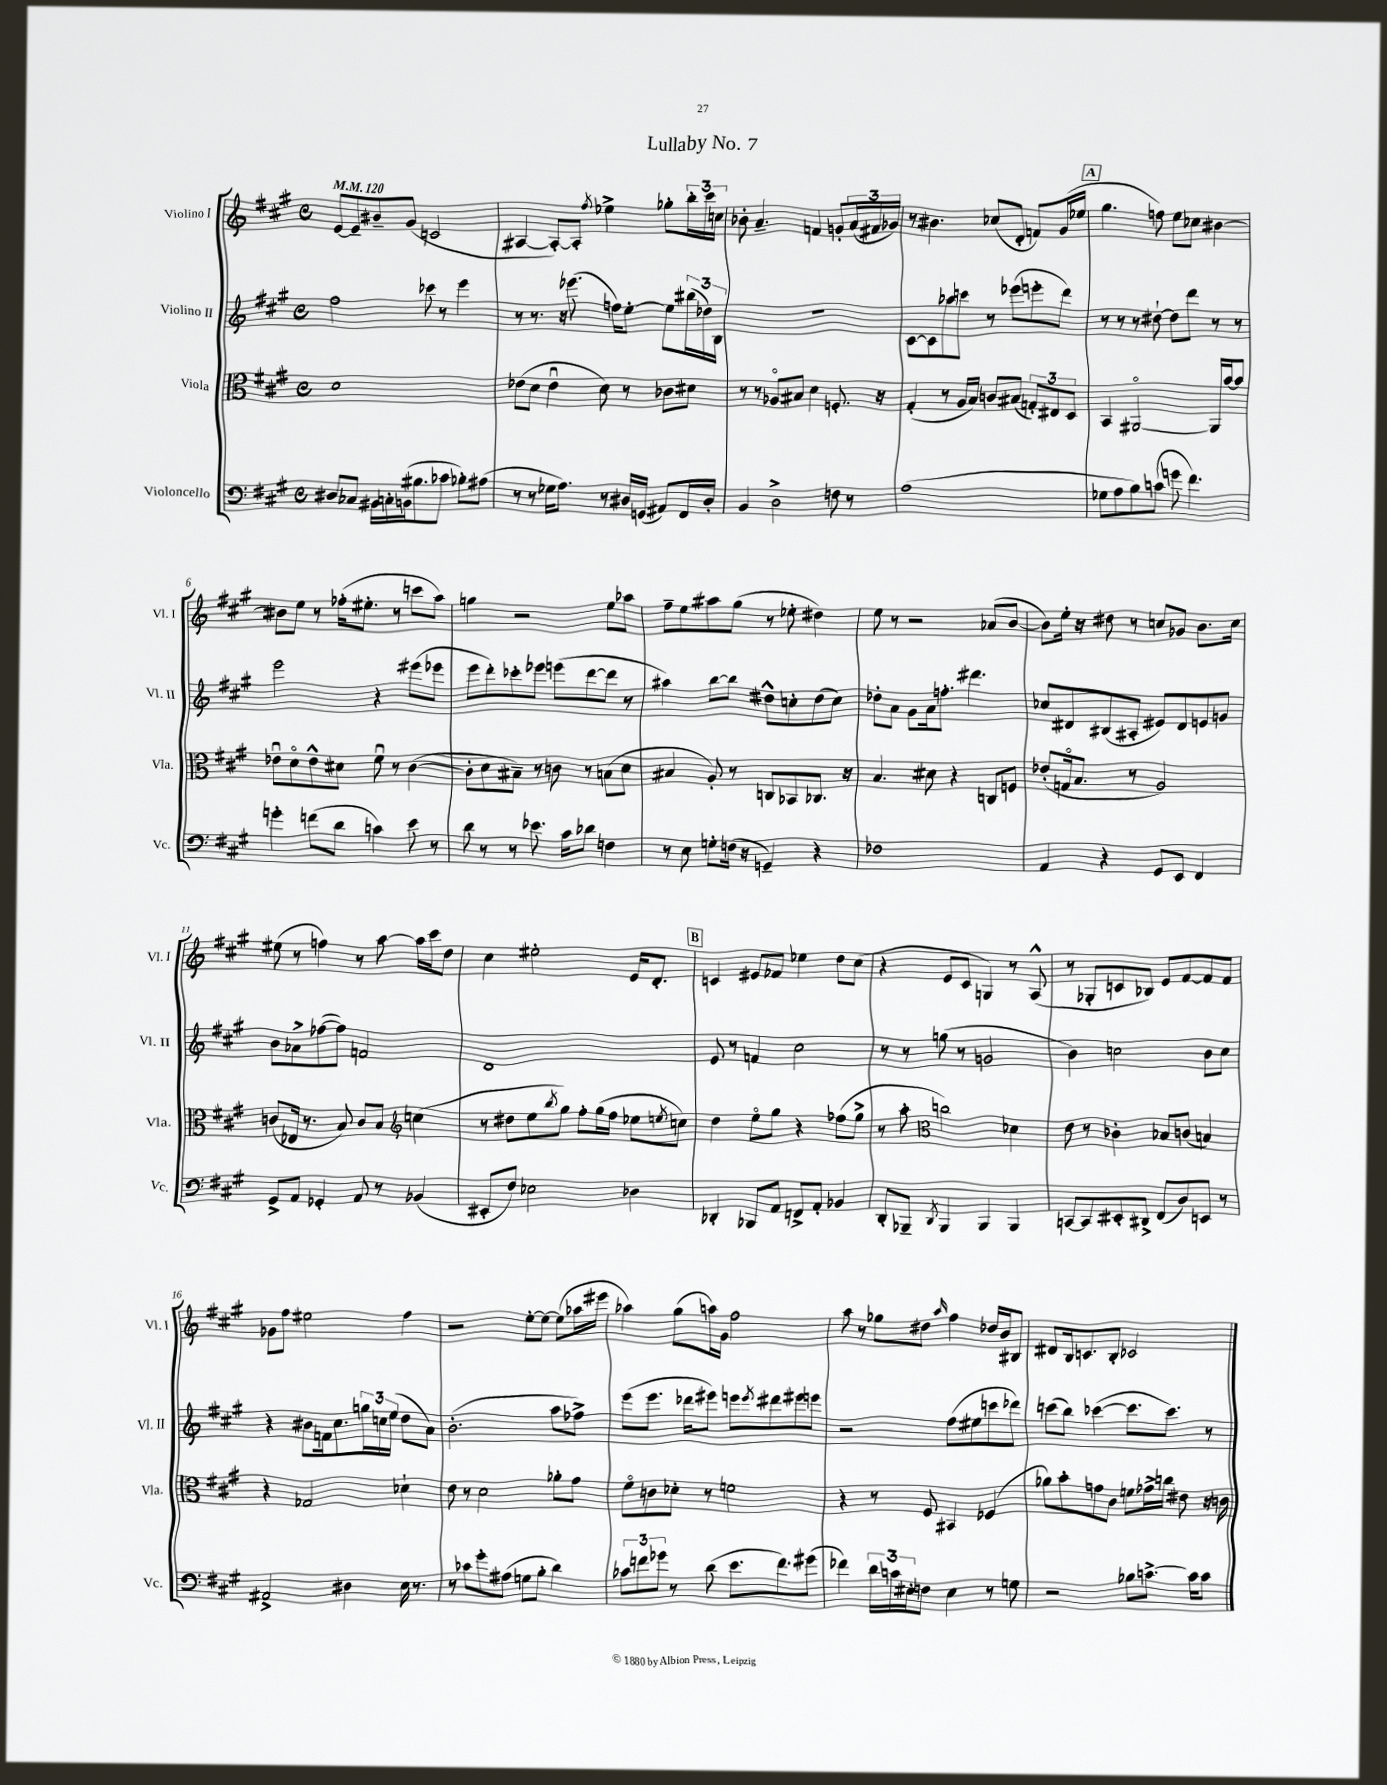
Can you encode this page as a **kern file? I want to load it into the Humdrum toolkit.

**kern	**kern	**kern	**kern
*part4	*part3	*part2	*part1
*staff4	*staff3	*staff2	*staff1
*I"Violoncello	*I"Viola	*I"Violino II	*I"Violino I
*I'Vc.	*I'Vla.	*I'Vl. II	*I'Vl. I
*clefF4	*clefC3	*clefG2	*clefG2
*k[f#c#g#]	*k[f#c#g#]	*k[f#c#g#]	*k[f#c#g#]
*M4/4	*M4/4	*M4/4	*M4/4
*met(c)	*met(c)	*met(c)	*met(c)
*MM120	*MM120	*MM120	*MM120
=1	=1	=1	=1
8D#X/L	1d	2ff#\	[8e/L
8C-X/J	.	.	8e~/]
16BB#X\LL	.	.	8b#X~/
16Cn'\	.	.	.
(16BBn\J	.	.	(8g#/J
8.B#X\	.	.	.
.	.	8ccc-X\	2cn/
8c-X\J	.	8r	.
8B-X'\L)	.	4eee\	.
(8A#X\J	.	.	.
=2	=2	=2	=2
8r	(8e-X\L	8r	[4A#X/
8r	8d\J	8.r	.
16G-X\KL	4e-u\	.	8A#'/L_)
8.A\J)	.	16r	.
.	.	(8.eee-X\	8A#'/J]
.	.	.	8qff#/
8r	8d\)	.	4ee-X^\
.	.	16ffn\KL)	.
16D#X/LL	8r	[8ee'\J	.
(16GGn/JJ	.	.	.
8AA#X/L)	8c-X\L	8ee\L]	8gg-X'\L
16FF#/L	8d#X\J	(24bb#X\L	24bb'\L
.	.	24dd-X\)	24ccc#\
16D#'/JJ	.	.	.
.	.	24B\JJ	24ccn\JJ
=3	=3	=3	=3
4BB/	8r	1r	8b-X'\
.	8r	.	4.a~/
2D^\	8A-X/L	.	.
.	8B#X/J	.	.
.	4d\	.	4fn/
8Fn\	8.Fn'/	.	8gn'/L
8r	.	.	(24a/L
.	.	.	24f#X/
.	16r	.	.
.	.	.	24g-X/JJ)
=4	=4	=4	=4
(1A	(4G#'/	[8c#\L	8r
.	.	8c#\]	4.b#X\
.	8r	8aa-X\	.
.	16A/LL	8cccn\J	.
.	16B/JJ)	.	.
.	8cn/L	8r	(8cc-X/L
.	(8B#X/J	(8eee-X\L	8d'/J
.	12Gn'/L)	8eeen'\	8fn/L)
.	12E#X/	.	.
.	.	8ddd\J)	(16g#/L
.	12D/J	.	.
.	.	.	16ee-X/JJ
!!LO:REH:place=s1:t=A
=5	=5	=5	=5
8G-X\L	4BB/	8r	4.gg#\
8A\	.	8r	.
8B\)	[2AA#X/	8r	.
(8cn\J	.	[8dd#X`\	8ffn\)
8gn\	.	8dd#\L]	8ee\L
4.f#\)	.	8ddd\J	8cc-X\J
.	16AA#/LL]	8r	[4b#X\
.	[16b/J	.	.
.	8b/J]	8r	.
!!LO:LB:g=z
=6	=6	=6	=6
4gn'\	8e-Xu\L	2eee\	8b#X\L]
.	8d\	.	8ee\J
(8fn\L	8e-^^\	.	8r
8d\J	8d#X\J	.	(16ff-X'\KL
.	.	.	8.ee#X'\J
4cn\)	8f#u\	4r	.
.	8r	.	8r
8e\	([4c#\	(8eee#X\L	8cccn\L
8r	.	8eee-X\J	8aa\J)
=7	=7	=7	=7
8d\	8c#'\L]	8eee\L	4ggn\
8r	8d\	8ddd'\)	.
8r	8B#X~\J)	8ccc-X'\	2r
8.e-X\	8r	8eee-X\J	.
.	8cn\	(8eeen\L	.
16c#\KL	.	.	.
8d-X\J	8r	[8ddd\	.
4Fn\	(8Bn\L	8ddd\J]	8ee\L
.	8d\J	8r	8aa-X\J
=8	=8	=8	=8
8r	4B#X/	4aa#X\)	8ff#~\L
8E\	.	.	8ee\
8Gn'\L	8A'/)	[8bb\L	8aa#X\
(16Fn\Jk	8r	8bb\J]	(8gg#\J
16r	.	.	.
4GGn~/)	8Cn/L	8dd#X^^\L	8r
.	8BB-X/	8ccn'\	8ee-X'\
4r	8.C-X/J	(8dd#\	4dd#X\)
.	.	8cc\J)	.
.	16r	.	.
=9	=9	=9	=9
1F-X	4.B/	8dd-X'\L	8ee\
.	.	8a\J	8r
.	.	8g#\L	2r
.	8d#X\	16a\k	.
.	.	8.ffn'\J	.
.	4r	.	.
.	.	4.ddd#X\	.
.	8Cn/L	.	(8a-X/L
.	8Fn/J	.	[8b/J
=10	=10	=10	=10
4AA/	(8e-X'/L	8cc-X/L	8b\L])
.	16Gn/k	8d#X/	16ee'\Jk
.	8.B/J	.	16r
4r	.	(8B#X/	8dd#X\
.	8r	8A#X'/J	8r
8GG#/L	2A/)	8e#X/L)	8ccn/L
8EE/J	.	8d#/	8g-X/J
4FF#/	.	8en/	8.b\L
.	.	8gn/J	.
.	.	.	16cc\Jk
!!LO:LB:g=z
=11	=11	=11	=11
8GG#^/L	(8cn/L	8b\L	(8ee#X\
8AA/J	16E-X/Jk	8a-X^\	8r
.	8.r	.	.
4GG-X'/	.	([8ff-X\	4ffn\)
.	8B/)	8ff-\J])	.
8AA/	8c/L	2fn/	8r
8r	8B/J	.	[8aa\
*	*clefG2	*	*
(4BB-X/	(4ccn\	.	16aa\LL]
.	.	.	16ccc#\J
.	.	.	8dd\J
=12	=12	=12	=12
8EE#X'/L	8r	1d	4cc#\
8F#/J)	8dd#X\L	.	.
2E-X\	8ee\	.	2ee#X'\
.	8qbb/	.	.
.	8gg#\J)	.	.
.	8ff#'\L	.	.
.	(16gg#\L	.	.
.	16ff#\JJ	.	.
4D-X\	8ee-X\L	.	16e/KL
.	.	.	8.d'/J
.	8qeen/	.	.
.	8ccn\J)	.	.
!!LO:REH:place=s1:t=B
=13	=13	=13	=13
4DD-X'/	4dd\	8e/	4cn/
.	.	8r	.
8BBB-X/L	8ee\L	4fn/	8e#X/L
8AA/J	8gg#\J	.	8f-X/J
8FFn^/L	4r	2cc#\	4ee-X\
8AA'/J	.	.	.
4BB-X/	(8ff-X\L	.	8dd\L
.	8gg#^\J	.	(8cc#\J
=14	=14	=14	=14
8DD'/L	8r	8r	4r
8BBB-X~/J	8aa'\	8r	.
8qDD/	.	.	.
*	*clefC3	*	*
4BBB-/	2ccn\)	(8ggn\	8e/L
.	.	8r	8c#/J
4BBB-/	.	2gn/	4Gn/)
4BBB-/	4d-X\	.	8r
.	.	.	(8A^^/
=15	=15	=15	=15
[8CCn/L	8e\	4b\)	8r
8CC/]	8r	.	8G-X'/L
8EE#X'/	4c-X'\	2ccn\	8cn/
8DD#X^/J	.	.	8B-X/J)
(8FF#/L	8B-X/L	.	8e/L
8D/)	(8cn/J	.	[8f#/
8EEn/J	4Bn/)	8b\L	8f#/]
8r	.	8cc\J	8f#/J
!!LO:LB:g=z
=16	=16	=16	=16
2AA#X^/	4r	4r	8g-X\L
.	.	.	8ff#\J
.	2G-X/	8b#X\L	2ee#X\
.	.	16fn\k	.
.	.	8.cc#\	.
4D#X\	.	.	.
.	.	24ggn\L	.
.	.	24ccn\	.
.	.	(24ee\JJ	.
16E\	4d-X`\	8dd\L	4ff#\
8.r	.	.	.
.	.	8a\J)	.
=17	=17	=17	=17
8r	8e\	(2.b'\	2r
8c-X\L	8r	.	.
8g#'\	2d\	.	.
(8A#X\J	.	.	.
8Gn\L	.	.	[8ee'\L
8B'\J	.	.	8ee\J_
4d\)	8a-X'\L	8aa\L	(8ee\L]
.	8g#\J	8ff-X^\J)	16aa-X\L
.	.	.	16eee#X\JJ
=18	=18	=18	=18
12c-X\L	8f#\L	(8eee\L	4aa-X\)
12fn\	.	.	.
.	8cn\	8.eee\J	.
12g-X\J	.	.	.
8r	8d-X'\J	.	(8gg#\L
.	.	16ddd-X\KL	.
(8d\	8r	8eee#X\J)	16aan\L)
.	.	.	16g#\JJ
8.e\L	2fn\	8eeen\L	2ff#\
.	.	8qeee/	.
.	.	8ddd#X\	.
8.f\)	.	.	.
.	.	8eee#X\	.
(8g#X\J	.	8eeen\J	.
=19	=19	=19	=19
4f-X\)	4r	2r	8aa\
.	.	.	8r
24d\LL	8r	.	8gg-X\L
24cn\	.	.	.
24E#X'\J	.	.	.
8Fn\J	8F#/	.	8dd#X\J
.	.	.	16qqaa/
4E#\	4BB#X/	(8ff#\L	4ff#\
.	.	8ee#X\	.
8r	(4F-X/	8cccn\	16dd-X/LL
.	.	.	16b/J
8Gn\	.	8ddd-X\J)	8B#X/J
=20	=20	=20	=20
2r	8a-X\L)	(8cccn\L	8d#X/L
.	8b'\	8bb\J)	16B/k
.	.	.	8.cn/
.	8gn\	([4ccc-X\	.
.	8c#\J	.	8B'/J
8B-X\L	8fn\L	8.ccc-\L]	2c-X/
[8.cn^\J	16g-X^\L	.	.
.	16ccn\JJ	8.ccc-\J)	.
.	8e#X\	.	.
16c\KL]	.	.	.
8c\J	16r	8r	.
.	16cn\	.	.
==	==	==	==
*-	*-	*-	*-
